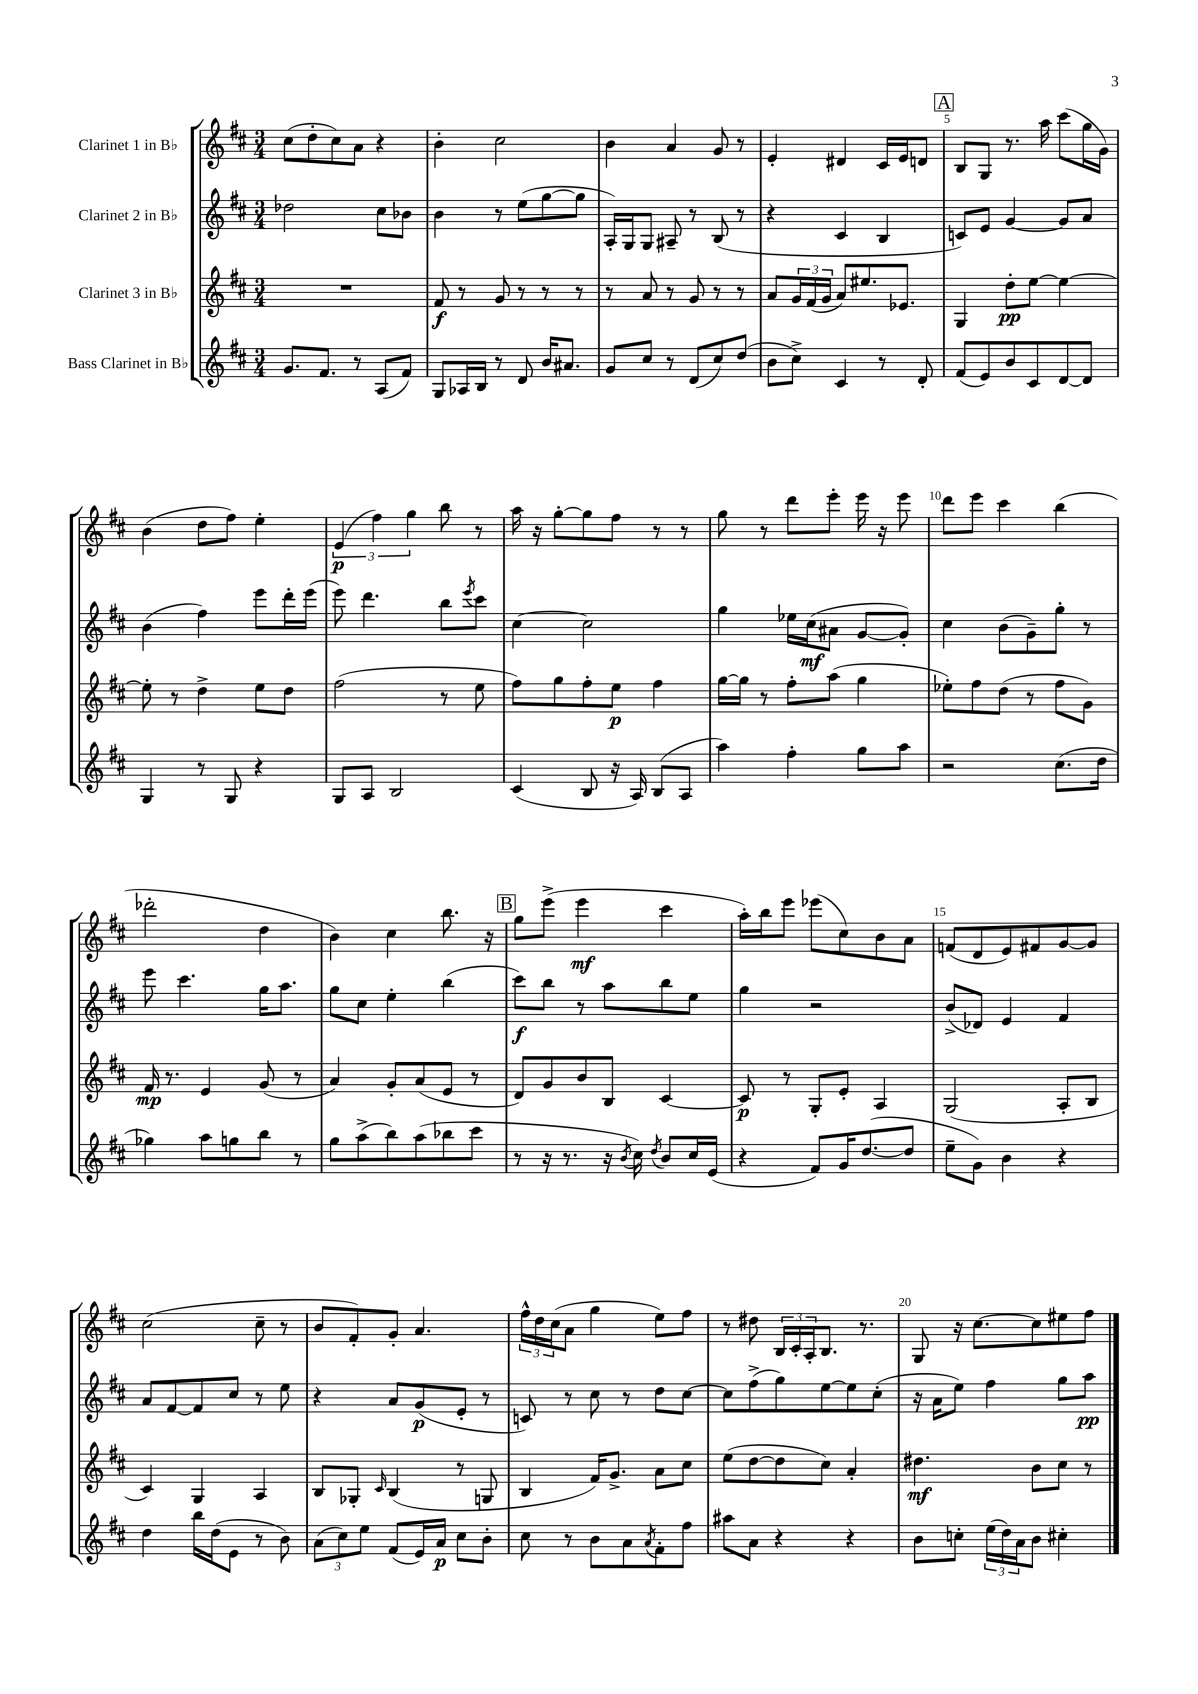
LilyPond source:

<<
\new StaffGroup <<
\new Staff = "s0" \with { instrumentName = "Clarinet 1 in Bb" } {
    \clef treble \key d \major \numericTimeSignature \time 3/4
    cis''8( d''8-. cis''8) a'8 r4 |
    b'4-. cis''2 |
    b'4 a'4 g'8 r8 |
    e'4-. dis'4 cis'16 e'16 d'8 |
    \mark \markup { \box "A" } b8 g8 r8. a''16 cis'''8( g''16 g'16) |
    b'4( d''8 fis''8) e''4-. |
    \tuplet 3/2 { e'4\p( fis''4) g''4 } b''8 r8 |
    a''16 r16 g''8~-. g''8 fis''8 r8 r8 |
    g''8 r8 d'''8 e'''8-. e'''16 r16 e'''8 |
    d'''8 e'''8 cis'''4 b''4( |
    des'''2-. d''4 |
    b'4) cis''4 b''8. r16 |
    \mark \markup { \box "B" } g''8 e'''8->( e'''4\mf cis'''4 |
    a''16-.) b''16 e'''8 ees'''8( cis''8) b'8 a'8 |
    f'8( d'8 e'8) fis'8 g'8~ g'8 |
    cis''2( cis''8-- r8 |
    b'8 fis'8-.) g'8-. a'4. |
    \tuplet 3/2 { fis''16-^ d''16 cis''16( } a'8 g''4 e''8) fis''8 |
    r8 dis''8 \tuplet 3/2 { b16 cis'16-. a16-. } b8. r8. |
    g8 r16 cis''8.~ cis''8 eis''8 fis''8 \bar "|." |
}
\new Staff = "s1" \with { instrumentName = "Clarinet 2 in Bb" } {
    \clef treble \key d \major \numericTimeSignature \time 3/4
    des''2 cis''8 bes'8 |
    b'4 r8 e''8( g''8~ g''8 |
    a16-.) g16 g8 ais8-- r8 b8( r8 |
    r4 cis'4 b4 |
    \mark \markup { \box "A" } c'8) e'8 g'4~ g'8 a'8 |
    b'4( fis''4) e'''8 d'''16-. e'''16( |
    e'''8) d'''4. b''8 \acciaccatura { e'''8 } cis'''8 |
    cis''4~ cis''2 |
    g''4 ees''16 cis''16\mf( ais'8 g'8~ g'8-.) |
    cis''4 b'8( g'8--) g''8-. r8 |
    e'''8 cis'''4. g''16 a''8. |
    g''8 cis''8 e''4-. b''4( |
    \mark \markup { \box "B" } cis'''8\f) b''8 r8 a''8 b''8 e''8 |
    g''4 r2 |
    b'8->( des'8) e'4 fis'4 |
    a'8 fis'8~ fis'8 cis''8 r8 e''8 |
    r4 a'8 g'8\p( e'8-. r8 |
    c'8) r8 cis''8 r8 d''8 cis''8~ |
    cis''8 fis''8->( g''8) e''8~ e''8 cis''8-.( |
    r16 a'16 e''8) fis''4 g''8 a''8\pp \bar "|." |
}
\new Staff = "s2" \with { instrumentName = "Clarinet 3 in Bb" } {
    \clef treble \key d \major \numericTimeSignature \time 3/4
    R2. |
    fis'8\f r8 g'8 r8 r8 r8 |
    r8 a'8 r8 g'8 r8 r8 |
    a'8 \tuplet 3/2 { g'16 fis'16( g'16 } a'8) eis''8. ees'8. |
    \mark \markup { \box "A" } g4 d''8-.\pp e''8~ e''4~ |
    e''8-. r8 d''4-> e''8 d''8 |
    fis''2( r8 e''8 |
    fis''8) g''8 fis''8-. e''8\p fis''4 |
    g''16~ g''16 r8 fis''8-. a''8( g''4 |
    ees''8-.) fis''8 d''8( r8 fis''8 g'8) |
    fis'16\mp r8. e'4 g'8( r8 |
    a'4) g'8-. a'8( e'8 r8 |
    \mark \markup { \box "B" } d'8) g'8 b'8 b8 cis'4~ |
    cis'8\p r8 g8-. e'8-. a4 |
    g2( a8-. b8 |
    cis'4) g4 a4 |
    b8 ges8-. \grace { cis'16 } b4( r8 g8 |
    b4 fis'16) g'8.-> a'8 cis''8 |
    e''8( d''8~ d''8 cis''8) a'4-. |
    dis''4.\mf b'8 cis''8 r8 \bar "|." |
}
\new Staff = "s3" \with { instrumentName = "Bass Clarinet in Bb" } {
    \clef treble \key d \major \numericTimeSignature \time 3/4
    g'8. fis'8. r8 a8( fis'8) |
    g8 aes16 b16 r8 d'8 b'16 ais'8. |
    g'8 cis''8 r8 d'8( cis''8) d''8( |
    b'8 cis''8->) cis'4 r8 d'8-. |
    \mark \markup { \box "A" } fis'8( e'8) b'8 cis'8 d'8~ d'8 |
    g4 r8 g8 r4 |
    g8 a8 b2 |
    cis'4( b8 r16 a16) b8( a8 |
    a''4) fis''4-. g''8 a''8 |
    r2 cis''8.( d''16 |
    ges''4) a''8 g''8 b''8 r8 |
    g''8 a''8->( b''8) a''8( bes''8 cis'''8 |
    \mark \markup { \box "B" } r8 r16 r8. r16 \acciaccatura { b'8 } cis''16) \acciaccatura { d''8 } b'8 cis''16 e'16( |
    r4 fis'8) g'16 d''8.~( d''8 |
    e''8-- g'8) b'4 r4 |
    d''4 b''16 d''16( e'8 r8 b'8) |
    \tuplet 3/2 { a'8( cis''8) e''8 } fis'8( e'16) a'16\p cis''8 b'8-. |
    cis''8 r8 b'8 a'8 \acciaccatura { a'8 } fis'8-. fis''8 |
    ais''8 a'8 r4 r4 |
    b'8 c''8-. \tuplet 3/2 { e''16( d''16) a'16 } b'8 cis''4-. \bar "|." |
}
>>
>>
\layout { \context { \Score \override BarNumber.break-visibility = ##(#f #t #t) barNumberVisibility = #(every-nth-bar-number-visible 5) } }
